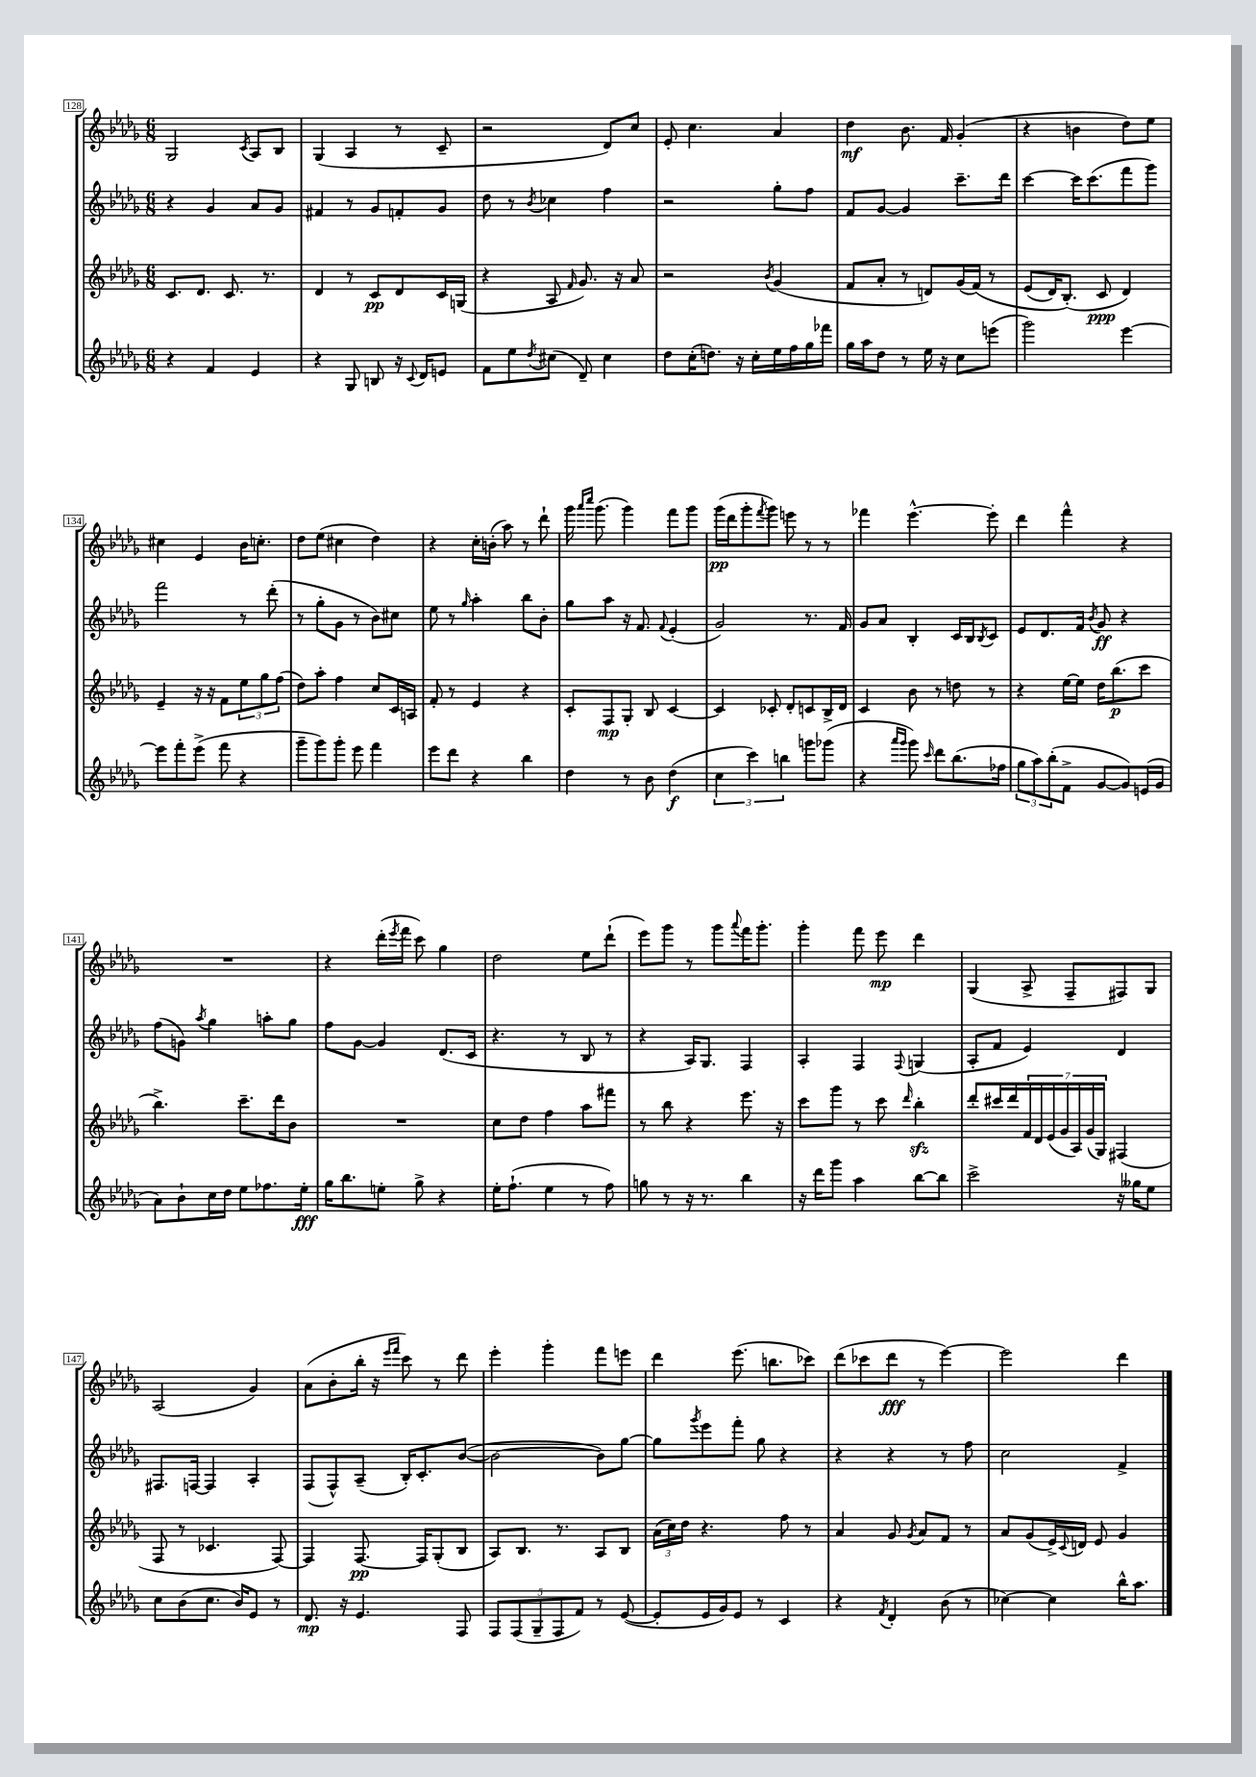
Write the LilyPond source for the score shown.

<<
\new StaffGroup <<
\new Staff = "s0" {
    \clef treble \key des \major \numericTimeSignature \time 6/8
    ges2 \acciaccatura { c'8 } aes8 bes8 |
    ges4( aes4 r8 c'8-- |
    r2 des'8) c''8 |
    ees'8-. c''4. aes'4 |
    des''4\mf bes'8. f'16 ges'4-.( |
    r4 b'4 des''8) ees''8 |
    cis''4 ees'4 bes'16 c''8.-. |
    des''8 ees''8( cis''4 des''4) |
    r4 c''16-. b'16-.( aes''8) r8 des'''8-! |
    ges'''16 \grace { aes'''16 c''''16 } ges'''8.( ges'''4) f'''8 ges'''8 |
    ges'''16\pp( des'''16 ges'''8-. \acciaccatura { f'''8 } ges'''8) e'''8 r8 r8 |
    fes'''4 ees'''4.~-^ ees'''8-. |
    des'''4 f'''4-^ r4 |
    R2. |
    r4 des'''16-.( \acciaccatura { ees'''8 } f'''16 c'''8) ges''4 |
    des''2 ees''8 des'''8-!( |
    ees'''8) ges'''8 r8 ges'''8 \appoggiatura { aes'''8 } f'''16 ges'''8.-. |
    ges'''4-. f'''8 ees'''8\mp des'''4 |
    ges4( aes8-> f8-- fis8) ges8 |
    aes2( ges'4) |
    aes'8( bes'8-. bes''16-. r16 \grace { ees'''16 f'''16 } c'''8) r8 des'''8 |
    ees'''4-. ges'''4-. f'''8 e'''8 |
    des'''4 ees'''8.( b''8. ces'''8) |
    des'''8( ces'''8 des'''8\fff r8 ees'''4~) |
    ees'''2 des'''4 \bar "|." |
}
\new Staff = "s1" {
    \clef treble \key des \major \numericTimeSignature \time 6/8
    r4 ges'4 aes'8 ges'8 |
    fis'4 r8 ges'8 f'8-. ges'8 |
    des''8 r8 \acciaccatura { bes'8 } ces''4 f''4 |
    r2 ges''8-. f''8 |
    f'8 ges'8~ ges'4 c'''8.-- des'''16 |
    c'''4~ c'''16 c'''8.( f'''8 ges'''8) |
    f'''2 r8 des'''8-.( |
    r8 ges''8-. ges'8 r8 bes'8) cis''8 |
    ees''8 r8 \grace { ges''16 } aes''4-. bes''8 bes'8-. |
    ges''8 aes''8 r16 f'8. \appoggiatura { f'8 } ees'4-.( |
    ges'2) r8. f'16 |
    ges'8 aes'8 bes4-. c'16 bes16 \acciaccatura { bes8 } c'8 |
    ees'8 des'8. f'16 \acciaccatura { bes'8 } ges'8\ff r4 |
    f''8( g'8) \acciaccatura { aes''8 } ges''4 a''8-. ges''8 |
    f''8 ges'8~ ges'4 des'8.( c'16 |
    r4. r8 bes8 r8 |
    r4 aes16) ges8. f4 |
    aes4-. f4 \appoggiatura { f8 } g4( |
    aes8-. f'8 ees'4) des'4 |
    fis8. f16~ f4 aes4-. |
    f8( f8-^) aes8--( bes16-.) c'8.-. bes'8~( |
    bes'2~ bes'8) ges''8~ |
    ges''8 \acciaccatura { ges'''8 } ees'''8 f'''8-. ges''8 r4 |
    r4 r4 r8 f''8 |
    c''2 f'4-> \bar "|." |
}
\new Staff = "s2" {
    \clef treble \key des \major \numericTimeSignature \time 6/8
    c'8. des'8. c'8. r8. |
    des'4 r8 c'8\pp des'8 c'16 g16( |
    r4 aes8 \grace { f'16 } ges'8.) r16 aes'8 |
    r2 \acciaccatura { bes'8 } ges'4( |
    f'8 aes'8-. r8 d'8) ges'16( f'16)\( r8 |
    ees'8( des'16) bes8.-.(\) c'8\ppp des'4) |
    ees'4-- r16 r16 f'8 \tuplet 3/2 { ees''8 ges''8 f''8( } |
    des''8) aes''8-. f''4 c''8 c'16 a16 |
    f'8-. r8 ees'4 r4 |
    c'8-. f8\mp ges8-. bes8 c'4~ |
    c'4 ces'8-. des'8-. c'8 bes16-> des'16 |
    c'4 bes'8 r8 d''8 r8 |
    r4 ees''16~ ees''16 des''16 bes''8.\p( c'''8 |
    bes''4.->) c'''8.-- des'''16 bes'8 |
    R2. |
    c''8 des''8 f''4 aes''8 fis'''8 |
    r8 bes''8 r4 ees'''8. r16 |
    c'''8 ges'''8 r8 c'''8 \grace { des'''16 } bes''4-.\sfz |
    des'''8-. cis'''16 des'''16 \tuplet 7/4 { f'16 des'16 ees'16( ges'16 aes16) ges'16( ges16) } fis4( |
    f8 r8 ces'4. f8~) |
    f4 f8.~\pp f16 ges8-.( bes8 |
    aes8) bes8. r8. aes8 bes8 |
    \tuplet 3/2 { aes'16( c''16) des''16 } r4. f''8 r8 |
    aes'4 ges'8 \acciaccatura { ges'8 } aes'8 f'8 r8 |
    aes'8 ges'8( ees'16->) \appoggiatura { c'8 } d'16 ees'8 ges'4 \bar "|." |
}
\new Staff = "s3" {
    \clef treble \key des \major \numericTimeSignature \time 6/8
    r4 f'4 ees'4 |
    r4 ges8 b8 r16 \appoggiatura { c'8 } des'16 e'8 |
    f'8 ees''8 \acciaccatura { des''8 } cis''8( des'8--) cis''4 |
    des''8 c''16-.( d''8.) r16 c''16-. ees''16 f''16 ges''16 fes'''16 |
    ges''16 aes''16 des''8 r8 ees''16 r16 c''8 e'''8( |
    ges'''2) ees'''4~ |
    ees'''8 f'''8-. ees'''8->( f'''8 r4 |
    ges'''8-- ges'''8) ges'''8-. ees'''8 f'''4 |
    ees'''8 des'''8 r4 bes''4 |
    des''4 r8 bes'8 des''4\f( |
    \tuplet 3/2 { c''4 c'''4) b''4 } g'''8 ges'''8( |
    r4 \grace { aes'''16 ges'''16 } ges'''8) \grace { c'''16 } des'''8 bes''8.( fes''16 |
    \tuplet 3/2 { ges''8 aes''8) bes''8-.( } f'8-> ges'8~ ges'8) e'16( ges'16 |
    aes'8) bes'8-! c''16 des''16 ees''8 fes''8. ees''16-.\fff |
    ges''16 bes''8. e''8-. ges''8-> r4 |
    ees''16-. f''8.-!( ees''4 r8 f''8) |
    g''8 r8 r16 r8. bes''4 |
    r16 des'''16 ges'''8 aes''4 bes''8~ bes''8 |
    c'''2-> r16 geses''16 ees''8 |
    c''8 bes'8( c''8. bes'16) ees'8 r8 |
    des'8.\mp r16 ees'4. f8 |
    \tuplet 5/4 { f8 f8( ges8-- f8 f'8) } r8 ees'8~( |
    ees'8-. ees'16 ges'16) ees'8 r8 c'4 |
    r4 \acciaccatura { f'8 } des'4-. bes'8( r8 |
    ces''4~) ces''4 bes''16-^ aes''8. \bar "|." |
}
>>
>>
\layout { \context { \Score currentBarNumber = #128 \override BarNumber.stencil = #(make-stencil-boxer 0.1 0.3 ly:text-interface::print) } }
